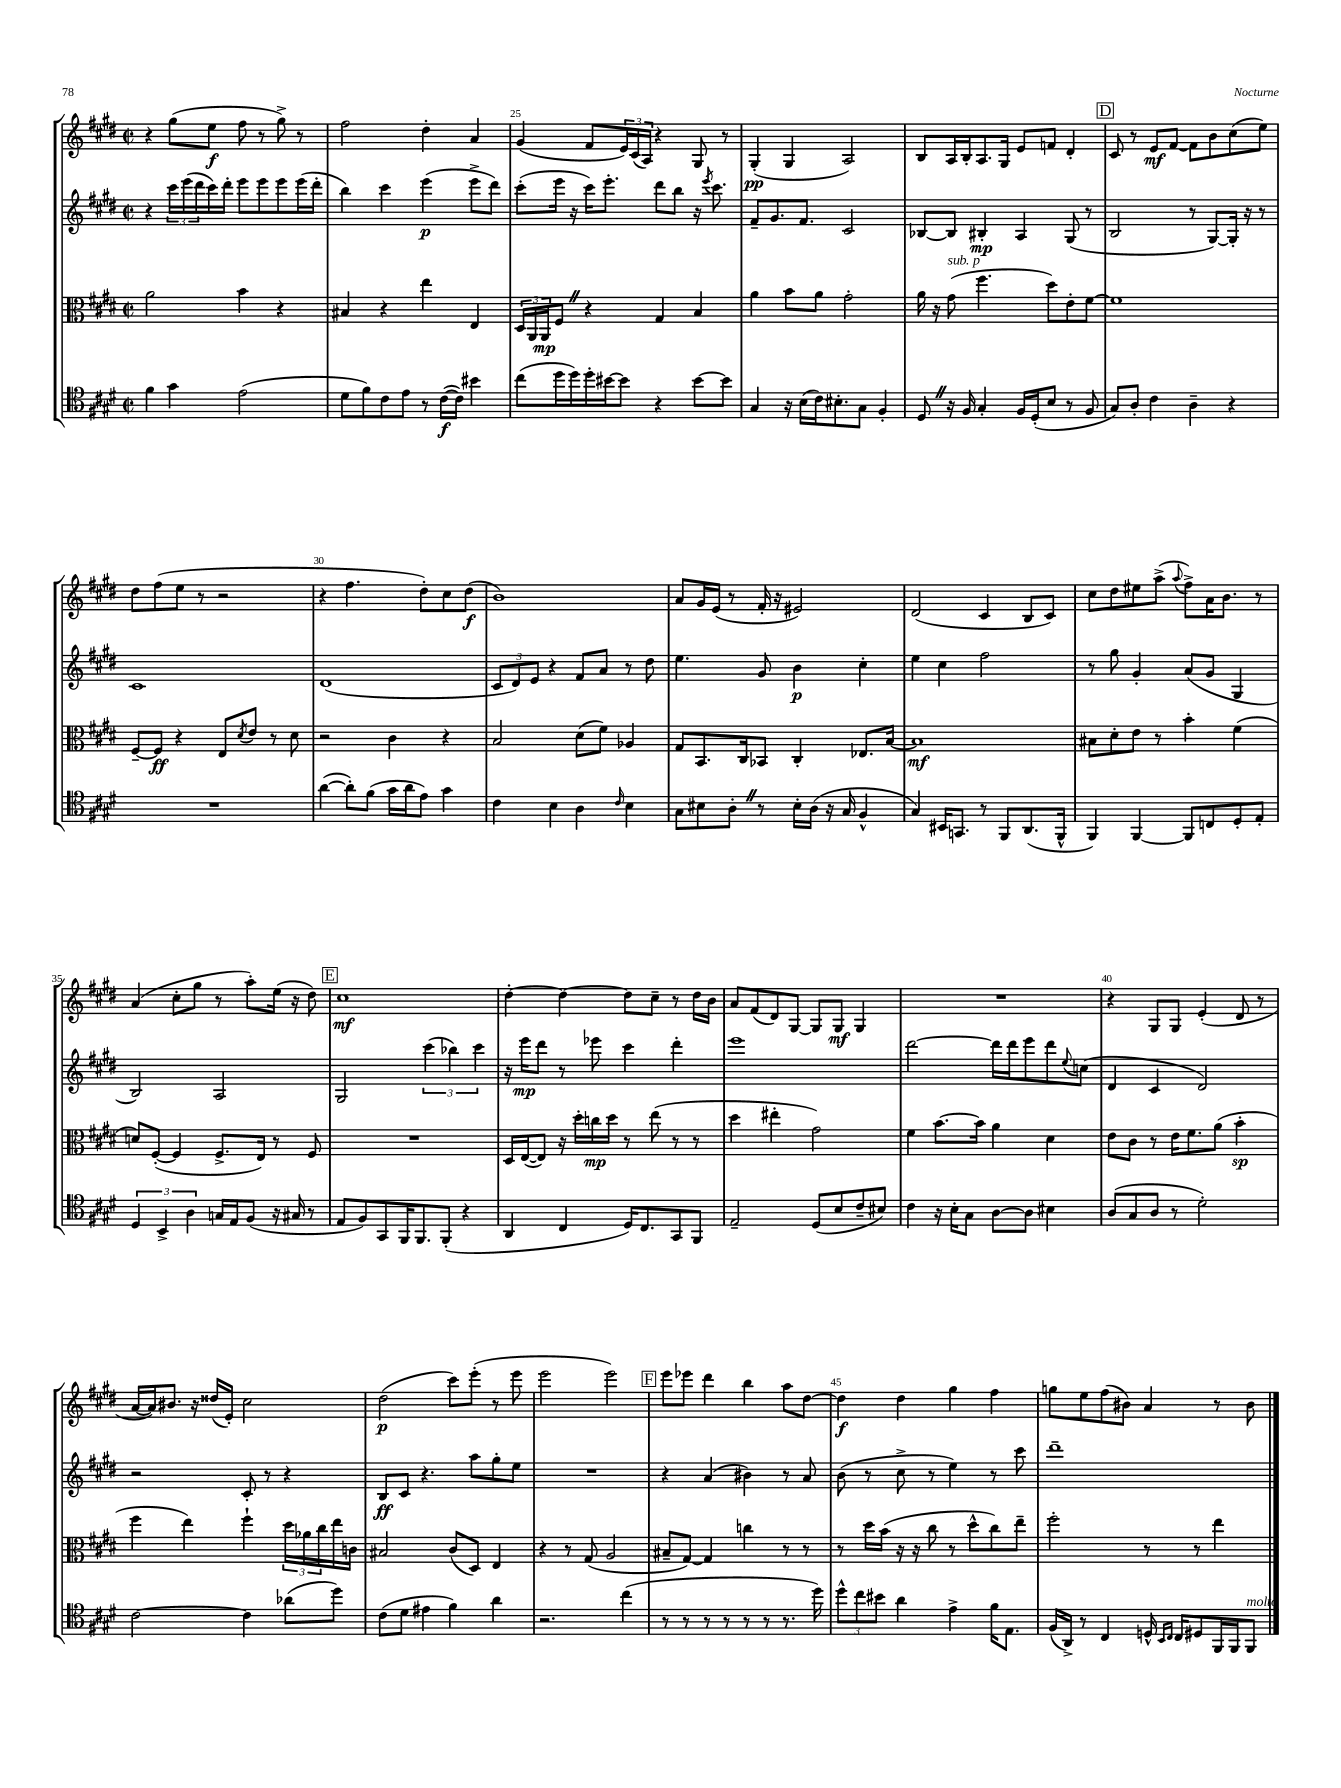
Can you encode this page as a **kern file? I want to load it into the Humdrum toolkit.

**kern	**kern	**kern	**kern
*staff4	*staff3	*staff2	*staff1
*clefC4	*clefC3	*clefG2	*clefG2
*k[f#c#g#d#]	*k[f#c#g#d#]	*k[f#c#g#d#]	*k[f#c#g#d#]
*M2/2	*M2/2	*M2/2	*M2/2
*met(c|)	*met(c|)	*met(c|)	*met(c|)
4f#	2a	4r	4r
4g#	.	24ccc#	(8gg#
.	.	(24eee	.
.	.	24ddd#	.
.	.	16ccc#)	8ee
.	.	16ddd#'	.
(2e	4b	8eee	8ff#
.	.	8eee	8r
.	4r	8eee	8gg#^)
.	.	(16eee	8r
.	.	16ddd#'	.
=	=	=	=
8d#	4B#	4bb)	2ff#
8f#)	.	.	.
8c#	4r	4ccc#	.
8e	.	.	.
8r	4ee	(4eee	4dd#'
([16c#	.	.	.
16c#])	.	.	.
4b#	4E	8eee^	4a
.	.	8ddd#)	.
=	=	=	=
(8cc#	24D#	(8ccc#'	(4g#
.	24AA	.	.
.	24AA	.	.
16dd#	8F#	16eee	.
16dd#)	.	16r	.
16dd#'	4r	16ccc#)	8f#
[16b#	.	8.eee'	.
8b#]	.	.	24e)
.	.	.	(24c#
.	.	.	24A)
4r	4G#	8ddd#	4r
.	.	8bb	.
[8b#	4B	16r	8G#
.	.	8qeee	.
.	.	8.ccc#	.
8b#]	.	.	8r
=	=	=	=
4G#	4a	8f#~	(4G#'
.	.	8.g#	.
16r	8b	.	4G#
(16B	.	8.f#	.
16c#)	8a	.	.
8.B#'	.	.	.
.	2g#'	2c#	2A)
8G#	.	.	.
4F#'	.	.	.
=	=	=	=
8D#	16a	[8B-	8B
.	16r	.	.
16r	(8g#	8B-]	16A
16F#	.	.	16B'
4G#'	4.ff#	4B#'	8.A
.	.	.	16G#
16F#	.	4A	8e
(16D#'	.	.	.
8B	8dd#)	.	8f
8r	8e'	(8G#	4d#'
8F#	[8f#	8r	.
=	=	=	=
8G#)	1f#]	2B	8c#
8A'	.	.	8r
4c#	.	.	8e
.	.	.	[8f#
4A~	.	8r	8f#]
.	.	[8G#)	8b
4r	.	16G#']	(8cc#
.	.	16r	.
.	.	8r	8ee)
=	=	=	=
1r	[8F#~	1c#	8dd#
.	8F#]	.	(8ff#
.	4r	.	8ee
.	.	.	8r
.	8E	.	2r
.	8qd#	.	.
.	8e	.	.
.	8r	.	.
.	8d#	.	.
=	=	=	=
([4a	2r	(1d#	4r
8a'])	.	.	4.ff#
(8f#	.	.	.
16g#	4c#	.	.
16a	.	.	.
8e)	.	.	8dd#')
4g#	4r	.	8cc#
.	.	.	(8dd#
=	=	=	=
4c#	2B	12c#	1b)
.	.	12d#)	.
.	.	12e	.
4B	.	4r	.
4A	(8d#	8f#	.
.	8f#)	8a	.
16qqc#	.	.	.
4B	4A-	8r	.
.	.	8dd#	.
=	=	=	=
8G#	8G#	4.ee	8a
8B#	8.BB	.	16g#
.	.	.	(16e
8A'	.	.	8r
.	16C#	.	.
8r	8BB-	8g#	16f#'
.	.	.	16r
16B#'	4C#'	4b	2e#)
(16A	.	.	.
16r	.	.	.
16G#	.	.	.
4F#^^	8.E-	4cc#'	.
.	[16B	.	.
=	=	=	=
4G#)	1B]	4ee	(2d#
16BB#	.	4cc#	.
8.GG	.	.	.
8r	.	2ff#	4c#
8FF#	.	.	.
(8.AA	.	.	8B
.	.	.	8c#)
16FF#^^	.	.	.
=	=	=	=
4FF#)	8B#	8r	8cc#
.	8d#'	8gg#	8dd#
[4FF#	8e	4g#'	8ee#
.	8r	.	(8aa^
.	.	.	8qqaa
8FF#]	4b'	(8a	8ff#^)
8C	.	8g#	16a
.	.	.	8.b
8D#'	(4f#	4G#	.
8E'	.	.	8r
=	=	=	=
6D#	8d)	2B)	(4a
.	([8F#'	.	.
6BB^	.	.	.
.	4F#]	.	8cc#'
6A	.	.	.
.	.	.	8gg#
16G	8.F#^	2A	8r
16E	.	.	.
(8F#	.	.	8aa')
.	16E)	.	.
16r	8r	.	(16ee
16G#	.	.	16r
8r	8F#	.	8dd#)
=	=	=	=
8E	1r	2G#	1cc#
8F#)	.	.	.
8GG#	.	.	.
16FF#	.	.	.
8.FF#	.	.	.
.	.	(6ccc#	.
(8FF#'	.	.	.
.	.	6bb-)	.
4r	.	.	.
.	.	6ccc#	.
=	=	=	=
4AA	16D#	16r	[4dd#'
.	([16E	16eee	.
.	8E])	8ddd#	.
4C#	16r	8r	4dd#_
.	16dd#'	.	.
.	16cc	8eee-	.
.	16dd#	.	.
16D#)	8r	4ccc#	8dd#]
8.C#	.	.	.
.	(8ee	.	8cc#~
8GG#	8r	4ddd#'	8r
8FF#	8r	.	16dd#
.	.	.	16b
=	=	=	=
2E~	4dd#	1eee	8a
.	.	.	(8f#
.	4ee#'	.	8d#)
.	.	.	[8G#
(8D#	2g#)	.	8G#]
8B	.	.	8G#
8c#~	.	.	4G#
8B#)	.	.	.
=	=	=	=
4c#	4f#	[2ddd#	1r
16r	[8.b	.	.
16B'	.	.	.
8G#	.	.	.
.	16b]	.	.
[8A	4a	16ddd#]	.
.	.	16ddd#	.
8A]	.	8eee	.
4B#	4d#	8ddd#	.
.	.	8qqee	.
.	.	(8cc	.
=	=	=	=
(8A	8e	4d#	4r
8G#	8c#	.	.
8A	8r	4c#	8G#
8r	16e	.	8G#
.	8.f#	.	.
2d#')	.	2d#)	(4e'
.	(8a	.	.
.	4b'	.	8d#
.	.	.	8r
=	=	=	=
[2c#	4ff#	2r	[16a
.	.	.	16a])
.	.	.	8.b#
.	4ee)	.	.
.	.	.	16r
.	.	.	(16dd##
.	.	.	16e')
4c#]	4ff#`	8c#'	2cc#
.	.	8r	.
(8a-	24dd#	4r	.
.	24a-	.	.
.	24cc#	.	.
8dd#)	16ee	.	.
.	16c	.	.
=	=	=	=
(8c#	2B#	8B	(2dd#
8d#	.	8c#	.
4e#	.	4.r	.
4f#)	(8c#	.	8ccc#)
.	8D#)	8aa	(8eee'
4a	4E	8gg#'	8r
.	.	8ee	8eee
=	=	=	=
2.r	4r	1r	2eee
.	8r	.	.
.	(8G#	.	.
.	2A	.	2eee)
(4cc#	.	.	.
=	=	=	=
8r	8B#~	4r	8eee
8r	[8G#)	.	8eee-
8r	4G#]	(4a	4ddd#
8r	.	.	.
8r	4cc	4b#)	4bb
8r	.	.	.
8.r	8r	8r	8aa
.	8r	8a	[8dd#
16dd#)	.	.	.
=	=	=	=
12dd#^^	8r	(8b	4dd#]
12cc#	.	.	.
.	16dd#	8r	.
12b#	.	.	.
.	(16b	.	.
4a	16r	8cc#^	4dd#
.	16r	.	.
.	8cc#	8r	.
4e^	8r	4ee)	4gg#
.	8dd#^^	.	.
16f#	8cc#)	8r	4ff#
8.E	.	.	.
.	8ee~	8ccc#	.
=	=	=	=
(16F#	2ff#'	1ddd#~	8gg
16AA^)	.	.	.
8r	.	.	8ee
4C#	.	.	(8ff#
.	.	.	8b#)
16D^^	8r	.	4a
16qqBB	.	.	.
16qqC#	.	.	.
16C#	.	.	.
8D#	8r	.	.
16FF#	4ee	.	8r
16FF#	.	.	.
8FF#	.	.	8b#
==	==	==	==
*-	*-	*-	*-
